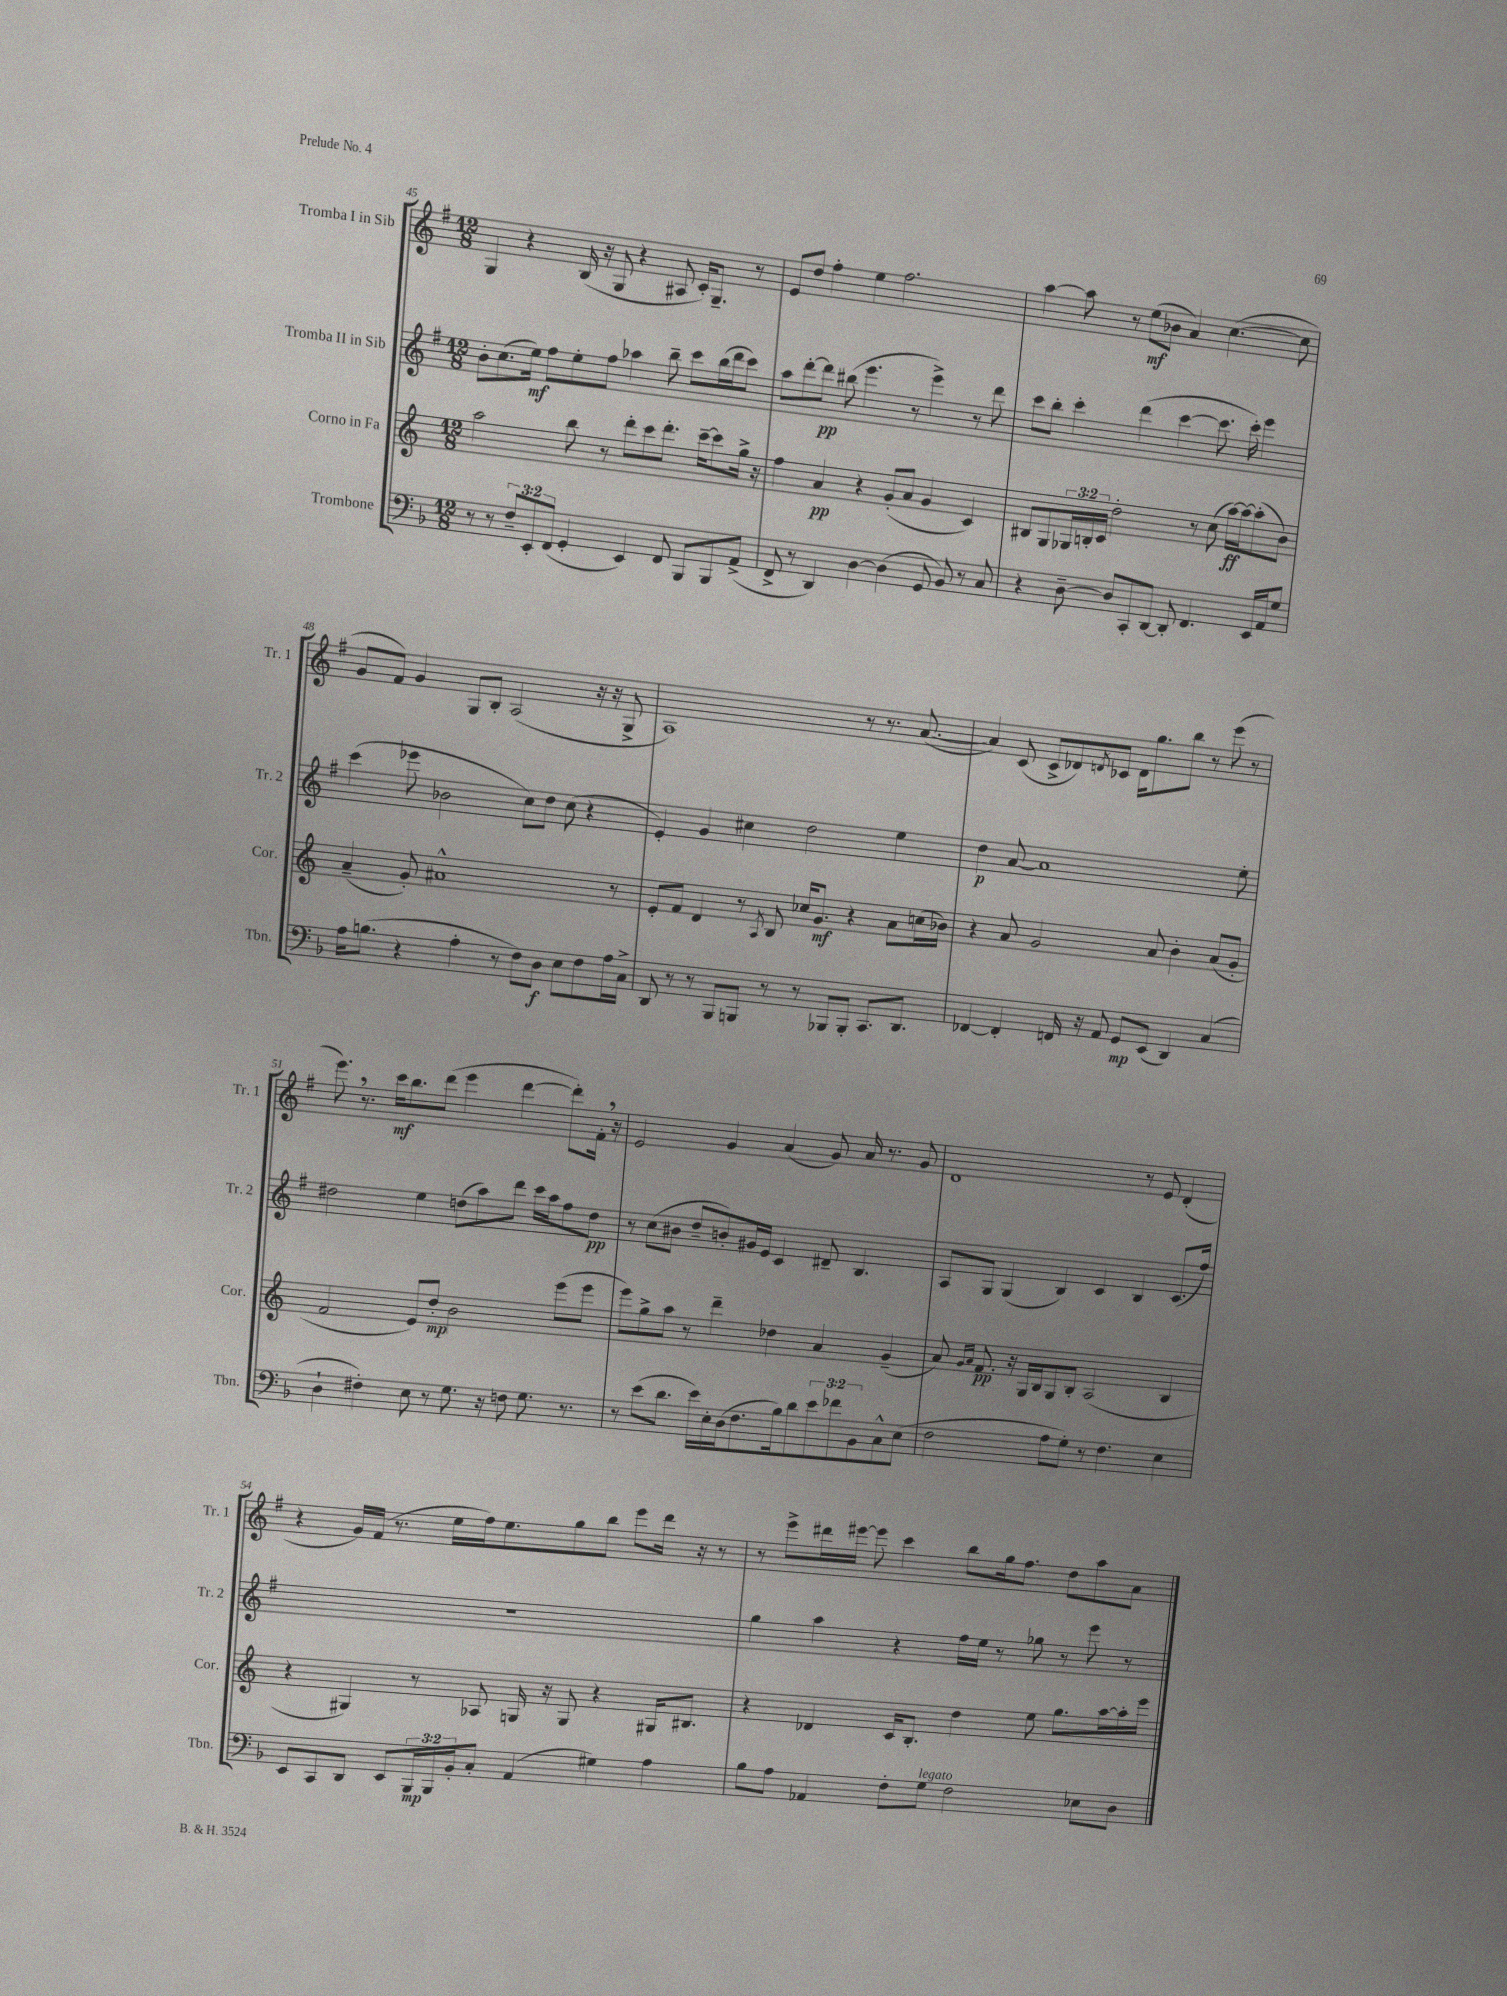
<<
\new StaffGroup <<
\new Staff = "s0" \with { instrumentName = "Tromba I in Sib" shortInstrumentName = "Tr. 1" } {
    \clef treble \key g \major \numericTimeSignature \time 12/8
    g4 r4 b16( r16 g8 r4 ais8 c'16-.) g8.-- r8 |
    e'8 d''8 fis''4-. e''4 fis''2. |
    a''4~ a''8 r8 e''8\mf( bes'8 a'4) c''4.~( c''8 |
    g'8 fis'8) g'4 g8 b8-. a2( r16 r16 g8-> |
    a1) r8 r8. a'8.~( |
    a'4) c'8( c'8-> des'8) \acciaccatura { d'8 } ces'8 d'16 g''8. b''8 r8 e'''8( r8 |
    e'''8.) \breathe r8. c'''16\mf b''8. d'''8( e'''4 d'''4~ d'''8-.) fis'16-. \breathe r16 |
    e'2 g'4 a'4( g'8) a'16 r8. g'8 |
    d'1 r8 e'8 d'4-.( |
    r4 g'16) fis'16( r8. e''16 fis''16) e''8. g''8 b''8 e'''8 d'''16 r16 r8 |
    r8 e'''8-> dis'''16 eis'''16~ eis'''8 c'''4 b''8 g''16 fis''8. d''8 a''8 a'8 \bar "|." |
}
\new Staff = "s1" \with { instrumentName = "Tromba II in Sib" shortInstrumentName = "Tr. 2" } {
    \clef treble \key g \major \numericTimeSignature \time 12/8
    b'8-. c''8.( e''16\mf) fis''8 e''8-. fis''8 aes''4 b''8-- c'''8 b''16( d'''16 c'''8) |
    a''8 d'''8~-. d'''8\pp bis''8( e'''4. r8 e'''4->) r8 d'''8 |
    c'''8 b''8-. c'''4-. d'''4( c'''4~ c'''8. c'''16-.) e'''4 |
    c'''4( ees'''8 bes'2 c''8) d''8 c''8( r4 |
    e'4-.) g'4 cis''4 d''2 e''4 |
    d''4\p a'8~ a'1 e''8-. |
    dis''2 e''4 d''8( a''8) d'''8 c'''16 a''16 fis''8 d''8\pp |
    r8 c''8( bis'8 d''8-- b'8-.) gis'16 e'16 c'4 dis'8-- b4. |
    a8 g8 g4( b4) c'4 b4 c'8.( fis''16) |
    R1. |
    g''4 a''4 r4 fis''16 e''16 r8 ges''8 r8 e'''8 r8 \bar "|." |
}
\new Staff = "s2" \with { instrumentName = "Corno in Fa" shortInstrumentName = "Cor." } {
    \clef treble \key c \major \numericTimeSignature \time 12/8 \override Staff.TupletNumber.text = #tuplet-number::calc-fraction-text
    a''2 b''8 r8 d'''8-. c'''8 d'''8.-. c'''16~-- c'''8 g''16-> r16 |
    f''4 a'4\pp r4 g'8-.( a'8 g'4 c'4) |
    bis8 g8 \tuplet 3/2 { ges16 b16-. c'16 } d''2-. r8 c''8( a''16~\ff) a''16~ a''8-.( b'8) |
    a'4--( g'8-.) ais'1-^ r8 |
    e'8-. f'8 d'4 r8 \acciaccatura { a8 } b8 ces''16 g'8.\mf r4 a'8 c''16( bes'16) |
    r4 a'8 g'2 a'8 b'4-. a'8( g'8-. |
    f'2 e'8) d''8-.\mp b'2 e'''8( e'''8 |
    e'''8) g''8-> a''8 r8 d'''4-- des''4 a'4 g'4--( |
    a'8) \grace { g'16 a'16 } f'8.\pp r16 g16 b16 g8 b8-. a2( b4 |
    r4 gis4) r8 aes8 g16 r16 g8 r4 gis16 bis8. |
    r4 des'4 c'16 b8.-. d''4 e''8 g''8. a''16~ a''16-. e'''16 \bar "|." |
}
\new Staff = "s3" \with { instrumentName = "Trombone" shortInstrumentName = "Tbn." } {
    \clef bass \key f \major \numericTimeSignature \time 12/8 \override Staff.TupletNumber.text = #tuplet-number::calc-fraction-text
    r8 r8 \tuplet 3/2 { f8-- e,8-. f,8( } g,4-. e,4) f,8 bes,,8 bes,,8 a,8->( |
    f,8-> r8 d,4) d4~ d4( g,8 bes,8) r8 c8 |
    r4 d8~-- d8 c,8-. d,8~ d,8-. f,4. e,16 a,16 g8 |
    a16 b8.( r4 a4-. r8 f8) d8\f e8 f8 a16 c16-> |
    d,8 r8 r8 bes,,8 b,,8 r8 r8 bes,,8 bes,,8-. c,8. d,8. |
    fes,4~ fes,4-. f,16 r16 a,8 g,8\mp e,8( d,4) c4( |
    d4-! fis4-.) e8 r8 g8. r16 f8 g8. r8. |
    r8 e'8( d'8. e'16) e16-. d16( f8. bes16) d'8 \tuplet 3/2 { e'8 fes'8 bes,8 } c8-^ e8( |
    f2 a8 g8-.) r8 f4. e4 |
    e,8 c,8 d,8 e,8 \tuplet 3/2 { bes,,16\mp bes,,16 bes,16-. } c8-. a,4( gis4) a4 |
    bes8 a8 aes,4 f8-. g8^\markup { \italic "legato" } f2 ees8 d8 \bar "|." |
}
>>
>>
\layout { \context { \Score currentBarNumber = #45 } }
